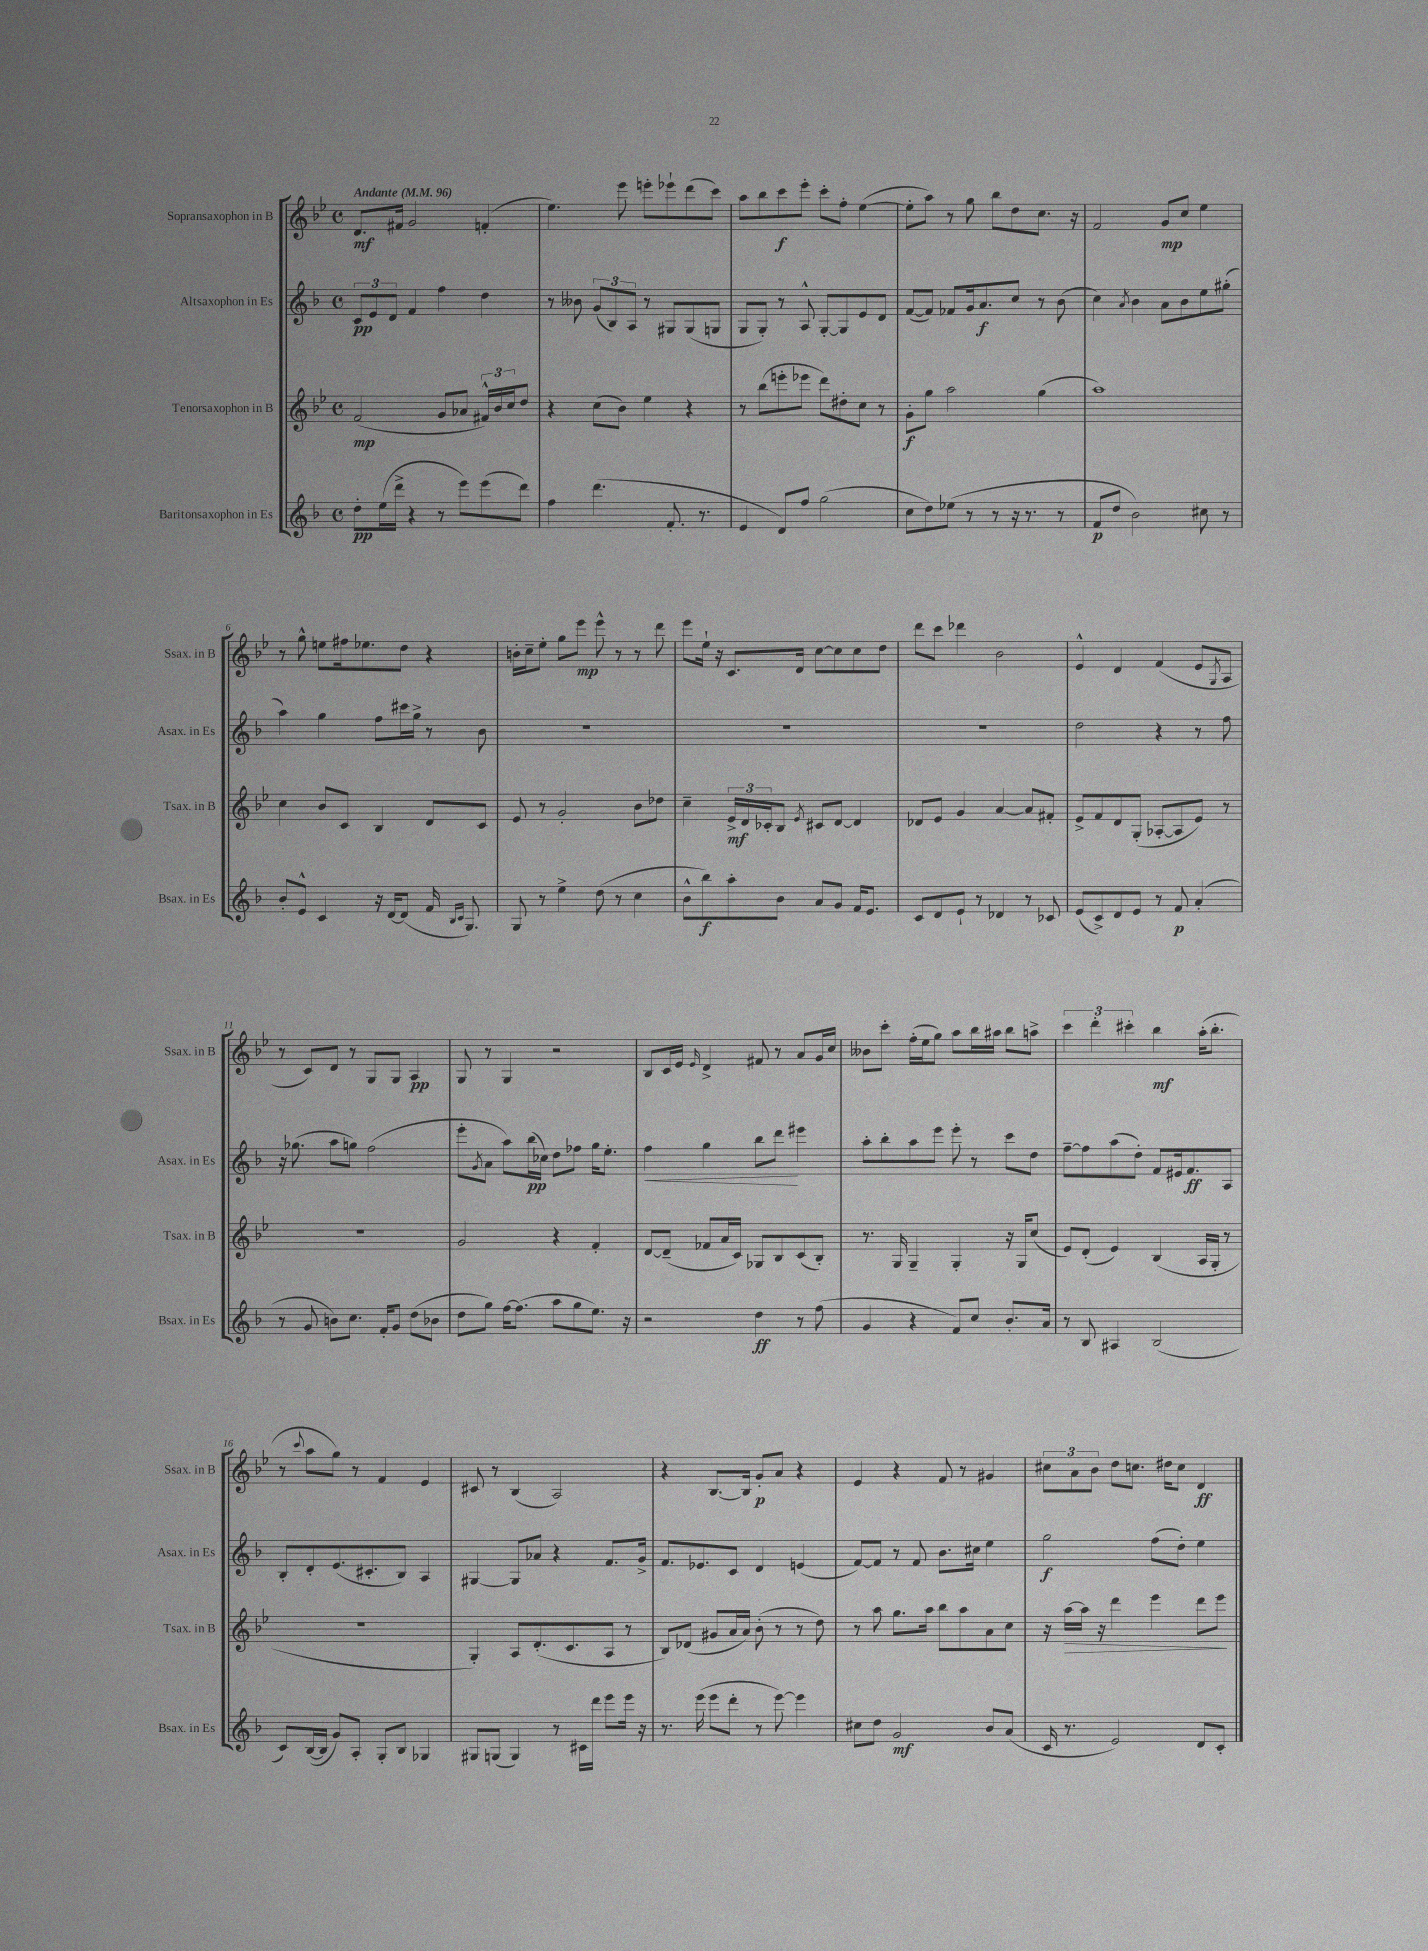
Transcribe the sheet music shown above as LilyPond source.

<<
\new StaffGroup <<
\new Staff = "s0" \with { instrumentName = "Sopransaxophon in B" shortInstrumentName = "Ssax. in B" } {
    \clef treble \key bes \major \defaultTimeSignature \time 4/4 \tempo "Andante" 4 = 96
    d'8.\mf fis'16 g'2 f'4-.( |
    ees''4.) ees'''8 e'''8-. ees'''8-! d'''8( c'''8) |
    a''8 bes''8 c'''8\f ees'''8-. c'''8-. f''8-. ees''4~( |
    ees''8-. a''8) r8 g''8 bes''8 d''8 c''8. r16 |
    f'2 g'8\mp c''8 ees''4 |
    r8 g''8-^ e''8 fis''16 ees''8. d''8 r4 |
    b'16-. c''16-- ees''8-. g''8 ees'''8\mp ees'''8-^ r8 r8 d'''8 |
    ees'''8 ees''16-! r16 c'8. d'16 c''8~ c''8 c''8 d''8 |
    d'''8 c'''8 des'''4 bes'2 |
    ees'4-^ d'4 f'4( ees'8 \acciaccatura { g8 } a8 |
    r8 c'8) d'8 r8 g8 g8 a4\pp |
    g8 r8 g4 r2 |
    bes8 c'16 ees'16 \grace { ees'16 } d'4-> fis'8 r8 a'8 g'16 c''16 |
    beses'8 c'''8-. f''16-.( ees''16 g''8) a''8 bes''16 ais''16 bes''8 a''8-> |
    \tuplet 3/2 { c'''4 d'''4-. cis'''4-. } bes''4\mf a''16-.( bes''8.-. |
    r8 \appoggiatura { c'''8 } a''8 g''8) r8 f'4 ees'4 |
    cis'8 r8 bes4( a2) |
    r4 bes8.~ bes16 g'8-.\p a'8 r4 |
    ees'4 r4 f'8 r8 gis'4 |
    \tuplet 3/2 { cis''8 a'8 bes'8 } d''8 c''8. dis''16 c''8 d'4\ff \bar "|." |
}
\new Staff = "s1" \with { instrumentName = "Altsaxophon in Es" shortInstrumentName = "Asax. in Es" } {
    \clef treble \key f \major \defaultTimeSignature \time 4/4
    \tuplet 3/2 { c'8\pp e'8 d'8 } f'4 f''4 d''4 |
    r8 beses'8 \tuplet 3/2 { g'8( bes8) a8 } r8 gis8 gis8( g8 |
    g8 g8-.) r8 a8-^ g8~-. g8 e'8 d'8 |
    f'8~( f'8) fes'8 g'16 a'8.\f c''8 r8 bes'8( |
    c''4) \acciaccatura { a'8 } bes'4 a'8 bes'8 e''8 gis''8-.( |
    a''4) g''4 f''8 cis'''16 g''16-> r8 bes'8 |
    R1 |
    R1 |
    R1 |
    d''2 r4 r8 f''8 |
    r16 ges''8.( a''8 g''8) f''2( |
    e'''8-. \acciaccatura { g'8 } a'8 a''8) bes''16\pp( ces''16) d''8 fes''8 g''16 e''8.-. |
    f''4\< g''4 bes''8 d'''8\! eis'''4 |
    a''8-. bes''8-. a''8 e'''8 e'''8-. r8 c'''8 d''8 |
    f''8~-- f''8 a''8( d''8-.) f'8 eis'16 f'8.\ff a8 |
    bes8-. d'8-. e'8.( cis'8.-. bes8) a4 |
    gis4~ gis8 aes'8 r4 f'8. g'16-> |
    f'8. ees'8. c'8 d'4 e'4( |
    f'8~) f'8 r8 f'8 bes'8. cis''16 e''4 |
    g''2\f f''8( d''8-.) e''4 \bar "|." |
}
\new Staff = "s2" \with { instrumentName = "Tenorsaxophon in B" shortInstrumentName = "Tsax. in B" } {
    \clef treble \key bes \major \defaultTimeSignature \time 4/4
    f'2\mp( g'8 aes'8 \tuplet 3/2 { fis'16-^) bes'16 c''16 } d''8 |
    r4 c''8( bes'8) ees''4 r4 |
    r8 bes''8( e'''8-. ees'''8 d'''8) dis''8-. c''8 r8 |
    g'8-.\f g''8 a''2 g''4( |
    a''1) |
    c''4 bes'8 c'8 bes4 d'8 c'8 |
    ees'8 r8 g'2-. bes'8 des''8 |
    c''4-- \tuplet 3/2 { ees'16->\mf d'16 ces'16-. } bes8 \acciaccatura { ees'8 } cis'8 d'8~ d'4 |
    des'8 ees'8 g'4 a'4~ a'8 fis'8-. |
    ees'8-> f'8 d'8 g8-.( aes8~-. aes8 ees'8) r8 |
    R1 |
    g'2 r4 f'4-. |
    d'8~ d'8--( fes'8 a'16 c'16) ges8 bes8 c'8( bes8-.) |
    r8. g16 g4-- g4-. r16 g16 c''8( |
    ees'8) d'8-.( ees'4) bes4( a16 g16-. r8 |
    R1 |
    g4-.) a8 d'8.-.( c'8. a8 r8 |
    bes8) des'8( gis'8 a'16 a'16) bes'8-.( r8 r8 d''8) |
    r8 a''8 g''8. a''16 bes''8 a''8 a'8 c''8 |
    r16 a''16~\> a''16 r16 d'''4 ees'''4 d'''8 ees'''8\! \bar "|." |
}
\new Staff = "s3" \with { instrumentName = "Baritonsaxophon in Es" shortInstrumentName = "Bsax. in Es" } {
    \clef treble \key f \major \defaultTimeSignature \time 4/4
    d''8-.\pp e''16( d'''16-> r4 r8 e'''8) e'''8( d'''8) |
    f''4 d'''4.( f'8.-. r8. |
    e'4 d'8) f''8 g''2( |
    c''8 d''8) ees''8( r8 r8 r16 r8. r8 |
    f'8\p d''8 bes'2) cis''8 r8 |
    bes'8-. e'8-^ c'4 r16 d'16~ d'8( f'16 \grace { bes16 c'16 } g8.) |
    g8 r8 e''4-> d''8( r8 c''4 |
    bes'8-^ bes''8\f) a''8-. bes'8 a'8 g'8 f'16 e'8. |
    c'8 d'8 e'8-! r8 des'4 r8 ces'8 |
    e'8( c'8->) d'8 e'8 r8 f'8\p a'4-.( |
    r8 g'8 b'8) c''8. f'16-. g'8 d''8( bes'8 |
    d''8 g''8) f''16~ f''8.( a''8 g''8 e''8.) r16 |
    r2 d''4\ff r8 f''8( |
    g'4 r4 f'8) c''8 bes'8.-. a'16 |
    r8 bes8 ais4 bes2( |
    c'8) bes16~( bes16 g'8) a8-. g8-. bes8 ges4 |
    gis8 g8( g4) r8 cis'16 d'''16 e'''8 e'''16 r16 |
    r8. e'''16( e'''8 d'''8-. r8 e'''8~) e'''4 |
    cis''8 d''8 g'2\mf bes'8 a'8( |
    c'16 r8. e'2) d'8 c'8-. \bar "|." |
}
>>
>>
